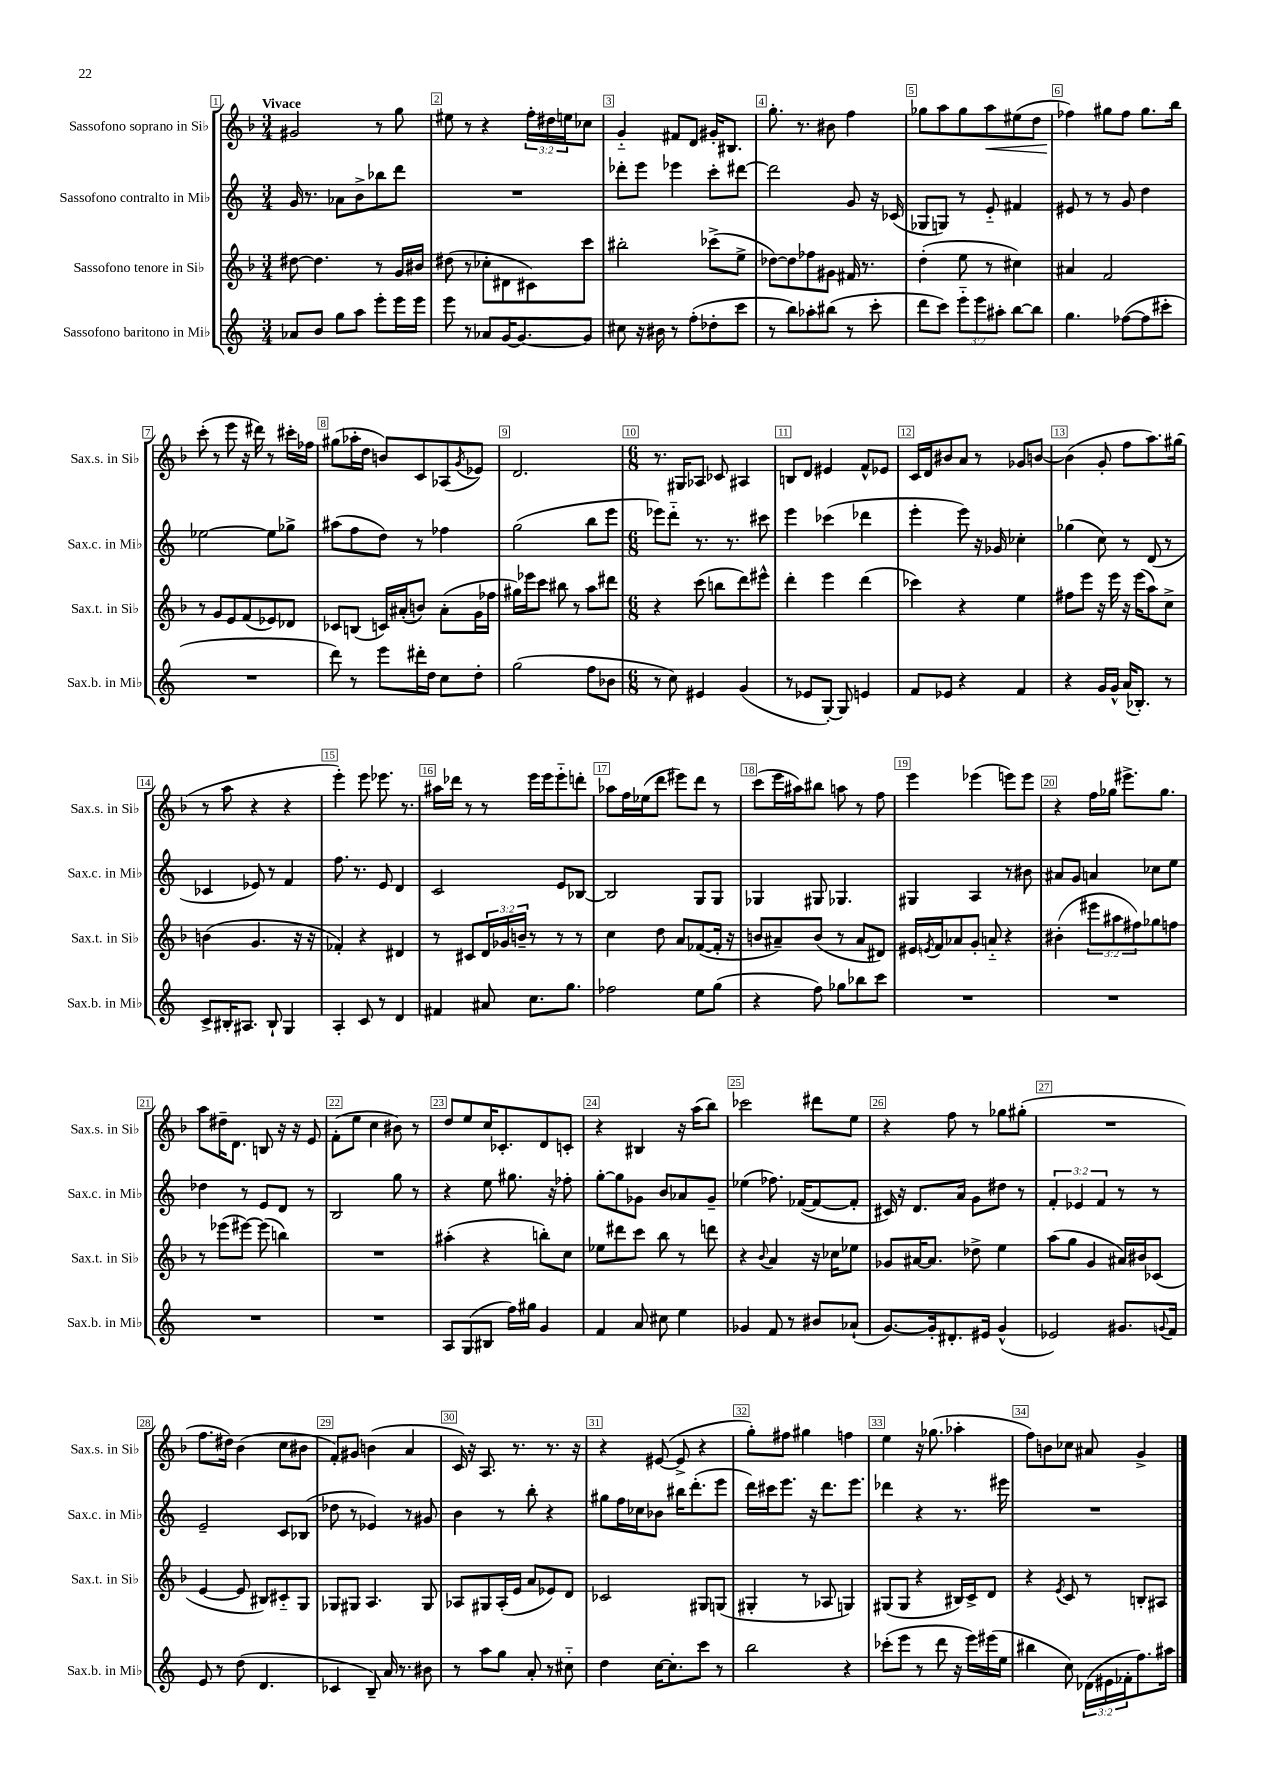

**kern	**kern	**kern	**kern	**dynam
*part4	*part3	*part2	*part1	*part1
*staff4	*staff3	*staff2	*staff1	*staff1
*I"Sassofono baritono in Mi♭	*I"Sassofono tenore in Si♭	*I"Sassofono contralto in Mi♭	*I"Sassofono soprano in Si♭	*
*I'Sax.b. in Mi♭	*I'Sax.t. in Si♭	*I'Sax.c. in Mi♭	*I'Sax.s. in Si♭	*
*clefG2	*clefG2	*clefG2	*clefG2	*
*k[]	*k[b-]	*k[]	*k[b-]	*
*M3/4	*M3/4	*M3/4	*M3/4	*
=1	=1	=1	=1	=1
!	!	!	!LO:TX:a:B:t=Vivace	!
8a-X/L	[8dd#X\	16g/	2g#X/	.
.	.	8.r	.	.
8b/J	4.dd#\]	.	.	.
8gg\L	.	8a-X\L	.	.
8aa\J	.	8b^\	.	.
8eee'\L	8r	8bb-X\	8r	.
16eee\L	16g/LL	8ddd\J	8gg\	.
16eee\JJ	16b#X/JJ	.	.	.
=2	=2	=2	=2	=2
8eee\	(8dd#X\	2.r	8ee#X\	.
8r	8r	.	8r	.
8a-X/L	8cc-X'\L	.	4r	.
[16g/K	8d#X\	.	.	.
8.g/_	.	.	.	.
.	8c#X\)	.	24ff'\LL	.
.	.	.	24dd#X\	.
.	.	.	24een\J	.
8g/J]	8ccc\J	.	8cc-X\J	.
=3	=3	=3	=3	=3
8cc#X\	2bb#X'\	8ddd-X'\L	4g/	.
16r	.	8eee\J	.	.
16b#X\	.	.	.	.
8r	.	4eee-X\	8f#X/L	.
(8ff'\L	.	.	8d/J	.
8dd-X'\	(8ccc-X^\L	8ccc'\L	16g#X'/KL	.
.	.	.	8.B#X/J	.
8ccc\J	8ee^\J	[8ddd#X\J	.	.
=4	=4	=4	=4	=4
8r	[8dd-X\L)	2ddd#\]	8.gg'\	.
8bb\L)	8dd-\]	.	.	.
.	.	.	8.r	.
8aa-X'\	8ff-X\	.	.	.
(8bb#X\J	8g#X\J	.	8b#X\	.
8r	16f#X/	8g/	4ff\	.
.	8.r	.	.	.
8ccc'\	.	16r	.	.
.	.	(16c-X/	.	.
=5	=5	=5	=5	=5
8ddd\L	(4dd'\	8G-X/L	8gg-X\L	.
8ccc\J)	.	8Gn/J)	8aa\	.
12eee\L	8ee\	8r	8gg-\	.
12eee\	.	.	.	.
!	!	!	!	!LO:HP:b
.	8r	8e/	8aa\	<
12aa#X'\J	.	.	.	.
[8bb\L	4cc#X\)	4f#X/	(8ee#X\	.
8bb\J]	.	.	8dd\J	.
=6	=6	=6	=6	=6
4.gg\	4a#X/	8e#X/	4ff-X\)	.
.	.	8r	.	.
.	2f/	8r	8gg#X\L	[
([8ff-X\L	.	8g/	8ff-\J	.
8ff-\]	.	4dd\	8.gg#\L	.
8ccc#X'\J	.	.	.	.
.	.	.	16bb-\Jk	.
!!LO:LB:g=z
=7	=7	=7	=7	=7
2.r	8r	[2ee-X\	(8ccc'\	.
.	8g/L	.	8r	.
.	8e/	.	8eee\	.
.	(8f/	.	16r	.
.	.	.	16ddd#X\)	.
.	8e-X/)	8ee-\L]	8r	.
.	8d-X/J	8gg-X^\J	16ccc#X'\LL	.
.	.	.	16ff-X\JJ	.
=8	=8	=8	=8	=8
8ddd\)	8c-X/L	(8aa#X\L	(8gg#X\L	.
8r	(8Bn/J	8ff\	16aa-X'\L	.
.	.	.	16dd\JJ	.
8eee\L	16cn/LL)	8dd\J)	8bn/L)	.
.	(16a#X'/J	.	.	.
16ddd#X'\L	8bn/J)	8r	8c/	.
16dd\JJ	.	.	.	.
8cc\L	(8a#'\L	4ff-X\	(8A-X/	.
.	.	.	8qg/	.
8dd'\J	16g\L	.	8e-X/J)	.
.	16ff-X\JJ	.	.	.
=9	=9	=9	=9	=9
(2gg\	16gg#X\LL)	(2gg\	2.d/	.
.	16eee-X\J	.	.	.
.	8ccc\J	.	.	.
.	8bb#X\	.	.	.
.	8r	.	.	.
8ff\L	8aa\L	8bb\L	.	.
8b-X\J	8ddd#X\J	8eee\J	.	.
=10	=10	=10	=10	=10
*M6/8	*M6/8	*M6/8	*M6/8	*
8r	4r	8eee-X\L)	8.r	.
8cc\)	.	8ddd\J	.	.
.	.	.	16G#X/KL	.
4e#X/	(8ccc\	8.r	8A-X/J	.
.	8bbn\L	.	8c-X/	.
.	.	8.r	.	.
(4g/	8ddd\)	.	4A#X/	.
.	8eee#X^^\J	8ccc#X\	.	.
=11	=11	=11	=11	=11
8r	4ddd'\	4eee\	8Bn/L	.
8e-X/L	.	.	8d/J	.
[8G'/J)	4eee\	(4ccc-X\	4e#X/	.
8G/]	.	.	.	.
4en/	(4ddd\	4ddd-X\	8f^^/L	.
.	.	.	8e-X/J	.
=12	=12	=12	=12	=12
8f/L	4ccc-X\)	4eee'\	16c/LL	.
.	.	.	16d/J	.
8e-X/J	.	.	8b#X/	.
4r	4r	8eee\)	8a/J	.
.	.	16r	8r	.
.	.	16g-X/	.	.
4f/	4ee\	4cc-X'\	8g-X/L	.
.	.	.	[8bn/J	.
=13	=13	=13	=13	=13
4r	8ff#X\L	(4gg-X\	(4b\]	.
.	8eee\J	.	.	.
16g/LL	16r	8cc\)	8g'/	.
16g^^/JJ	16eee\	.	.	.
(16a/KL	16r	8r	8ff\L	.
8.B-X'/J)	(16eee\KL	.	.	.
.	8aa\)	(8d/	8.aa\)	.
8r	8cc^\J	8r	.	.
.	.	.	(16gg#X\Jk	.
!!LO:LB:g=z
=14	=14	=14	=14	=14
8c^/L	(4bn\	4c-X/	8r	.
16B#X'/K	.	.	8aa\	.
8.A#X/J	.	.	.	.
.	4.g/	8e-X/)	4r	.
8B#`/	.	8r	.	.
4G/	.	4f/	4r	.
.	16r	.	.	.
.	16r	.	.	.
=15	=15	=15	=15	=15
4A'/	4f-X'/)	8.ff\	4eee'\)	.
.	.	8.r	.	.
8c/	4r	.	8eee\	.
8r	.	8e/	8.eee-X\	.
4d/	4d#X/	4d/	.	.
.	.	.	8.r	.
=16	=16	=16	=16	=16
4f#X/	8r	2c/	16aa#X\LL	.
.	.	.	16ddd-X\JJ	.
.	8c#X/L	.	8r	.
8a#X/	24d/L	.	8r	.
.	24g-X/	.	.	.
.	24bn~/JJ	.	.	.
8.cc\L	8r	.	16eee\LL	.
.	.	.	16eee\J	.
.	8r	8e/L	8eee\	.
8.gg\J	.	.	.	.
.	8r	[8B-X/J	8dddn'\J	.
=17	=17	=17	=17	=17
2ff-X\	4cc\	2B-/]	8aa-X\L	.
.	.	.	16ff\L	.
.	.	.	(16ee-X\J	.
.	8dd\	.	8ddd\J	.
.	8a/L	.	8eee#X\L)	.
8ee\L	([8f-X/	8G/L	8ddd\J	.
(8gg\J	16f-'/Jk]	8G/J	8r	.
.	16r	.	.	.
=18	=18	=18	=18	=18
4r	8bn/L	4G-X/	(8ccc\L	.
.	8a#X~/)	.	16eee\L	.
.	.	.	16aa#X\J)	.
8ff\)	(8b/J	8G#X/	8bb#X\J	.
8gg-X\L	8r	4.G-X/	8aan\	.
8bb-X\	8a#/L	.	8r	.
8ccc\J	8d#X/J)	.	8ff\	.
=19	=19	=19	=19	=19
2.r	16e#X/LL	4G#X/	4eee\	.
.	8qen/	.	.	.
.	16f/J	.	.	.
.	8a-X/	.	.	.
.	8g'/J	4A/	(4eee-X\	.
.	8an/	.	.	.
.	4r	8r	8eeen\L)	.
.	.	8b#X\	8eee\J	.
=20	=20	=20	=20	=20
2.r	(4b#X'\	8a#X/L	4r	.
.	.	8g/J	.	.
.	12eee#X\L	4an/	16ff\LL	.
.	.	.	16gg-X\JJ	.
.	12aa#X\	.	.	.
.	.	.	8.eee#X^\L	.
.	12ff#X\)	.	.	.
.	8gg-X\	8cc-X\L	.	.
.	.	.	8.gg-\J	.
.	8ffn\J	8ee\J	.	.
!!LO:LB:g=z
=21	=21	=21	=21	=21
2.r	8r	4dd-X\	8aa\L	.
.	(8eee-X\L	.	16dd#X~\K	.
.	.	.	8.d\J	.
.	[8eee#X\J)	8r	.	.
.	(8eee#\]	8e/L	8Bn/	.
.	4bbn\)	8d/J	16r	.
.	.	.	16r	.
.	.	8r	8e/	.
=22	=22	=22	=22	=22
2.r	2.r	2B/	(8f'\L	.
.	.	.	8ee\J	.
.	.	.	4cc\	.
.	.	8gg\	8b#X\)	.
.	.	8r	8r	.
=23	=23	=23	=23	=23
8A/L	(4aa#X'\	4r	8dd/L	.
(8G/	.	.	8ee/	.
8B#X/J	4r	8ee\	16cc/K	.
.	.	.	8.c-X'/	.
16ff\LL)	.	8.gg#X\	.	.
16gg#X\JJ	.	.	.	.
4g/	8bbn'\L)	.	8d/	.
.	.	16r	.	.
.	8cc\J	8ff-X'\	8cn'/J	.
=24	=24	=24	=24	=24
4f/	8ee-X\L	[8gg'\L	4r	.
.	8ddd#X\	8gg\]	.	.
8a/	8ccc\J	8g-X\J	4B#X/	.
8cc#X\	8bb-\	8b/L	.	.
4ee\	8r	8a-X/	16r	.
.	.	.	(16aa\KL	.
.	8dddn\	8g-~/J	8bb-\J)	.
=25	=25	=25	=25	=25
4g-X/	4r	(4ee-X\	2ccc-X\	.
.	8qqb-/	.	.	.
8f/	4a/	8.ff-X\)	.	.
8r	.	.	.	.
.	.	([16f-X/KL	.	.
8b#X/L	16r	8f-/_	8ddd#X\L	.
.	16cc-X\KL	.	.	.
(8a-X`/J	8ee-X\J	8f-'/J]	8ee\J	.
=26	=26	=26	=26	=26
[8.g/L)	8g-X/L	16c#X/)	4r	.
.	.	16r	.	.
.	[16a#X/K	8.d/L	.	.
16g'/k]	8.a#/J]	.	.	.
8.d#X'/	.	.	8ff\	.
.	.	16a/Jk	.	.
.	8dd-X^\	8g\L	8r	.
16e#X/Jk	.	.	.	.
(4g^^/	4ee\	8dd#X\J	8gg-X\L	.
.	.	8r	(8gg#X'\J	.
=27	=27	=27	=27	=27
2e-X/)	(8aa\L	6f'/	2.r	.
.	8gg\J	.	.	.
.	.	6e-X/	.	.
.	4g/	.	.	.
.	.	6f/	.	.
8.g#X/L	16a#X/LL)	8r	.	.
.	16b#X/J	.	.	.
.	(8c-X/J	8r	.	.
8qqgn/	.	.	.	.
16f/Jk	.	.	.	.
!!LO:LB:g=z
=28	=28	=28	=28	=28
8e/	[4e/	2e~/	8.ff\L	.
8r	.	.	.	.
.	.	.	16dd#X\Jk)	.
(8dd\	8e/]	.	(4b-\	.
4.d/	8B#X/L)	.	.	.
.	8c#X/	8c/L	8cc\L	.
.	8G/J	(8B-X/J	8b#X\J	.
=29	=29	=29	=29	=29
4c-X/	8G-X/L	8dd-X\	8f'/L)	.
.	8G#X/J	8r	8g#X/J	.
8B~/)	4.A/	4e-X/)	(4bn\	.
16a/	.	.	.	.
8.r	.	.	.	.
.	.	8r	4a/	.
8b#X\	8G#/	8g#X/	.	.
=30	=30	=30	=30	=30
8r	8A-X/L	4b\	16c/)	.
.	.	.	16r	.
8aa\L	8G#X/	.	8.A/	.
8gg\J	(16A-'/L	8r	.	.
.	16e/JJ	.	8.r	.
8a'/	8a/L	8bb'\	.	.
8r	8e-X/)	4r	8.r	.
8cc#X\	8d/J	.	.	.
.	.	.	16r	.
=31	=31	=31	=31	=31
4dd\	2c-X/	8gg#X\L	4r	.
.	.	16ff\L	.	.
.	.	16cc-X\J	.	.
[16cc\KL	.	8b-X\J	([8e#X/	.
8.cc'\]	.	.	.	.
.	.	16bb#X\KL	8e#^/]	.
.	.	(8.ddd'\	.	.
8ccc\J	8G#X/L	.	4r	.
8r	(8Gn/J	8eee\J	.	.
=32	=32	=32	=32	=32
2bb\	4G#X'/	16ddd\LL)	8gg'\L)	.
.	.	16ccc#X\J	.	.
.	.	8.eee\J	8ff#X\J	.
.	8r	.	4gg#X\	.
.	.	16r	.	.
.	8A-X/	8.ddd\L	.	.
4r	4Gn/)	.	4ffn\	.
.	.	8.eee\J	.	.
=33	=33	=33	=33	=33
(8ccc-X'\L	(8G#X/L	4ddd-X\	4ee\	.
8eee\J	8G#/J	.	.	.
8r	4r	4r	16r	.
.	.	.	(8.gg-X\	.
8ddd\	.	.	.	.
16r	16B#X/LL)	8.r	4aa-X'\	.
16eee\LL)	16c^/J	.	.	.
(16eee#X\	8d/J	.	.	.
16ee\JJ	.	16eee#X\	.	.
=34	=34	=34	=34	=34
4bb#X\	4r	2.r	8ff\L)	.
.	.	.	8bn\	.
.	8qe/	.	.	.
8cc\)	8c/	.	8cc-X\J	.
(24d-X\LL	8r	.	8a#X/	.
24e#X\	.	.	.	.
24f-X'\J	.	.	.	.
8.ff\)	8Bn'/L	.	4g^/	.
.	8A#X/J	.	.	.
16aa#X\Jk	.	.	.	.
==	==	==	==	==
*-	*-	*-	*-	*-
